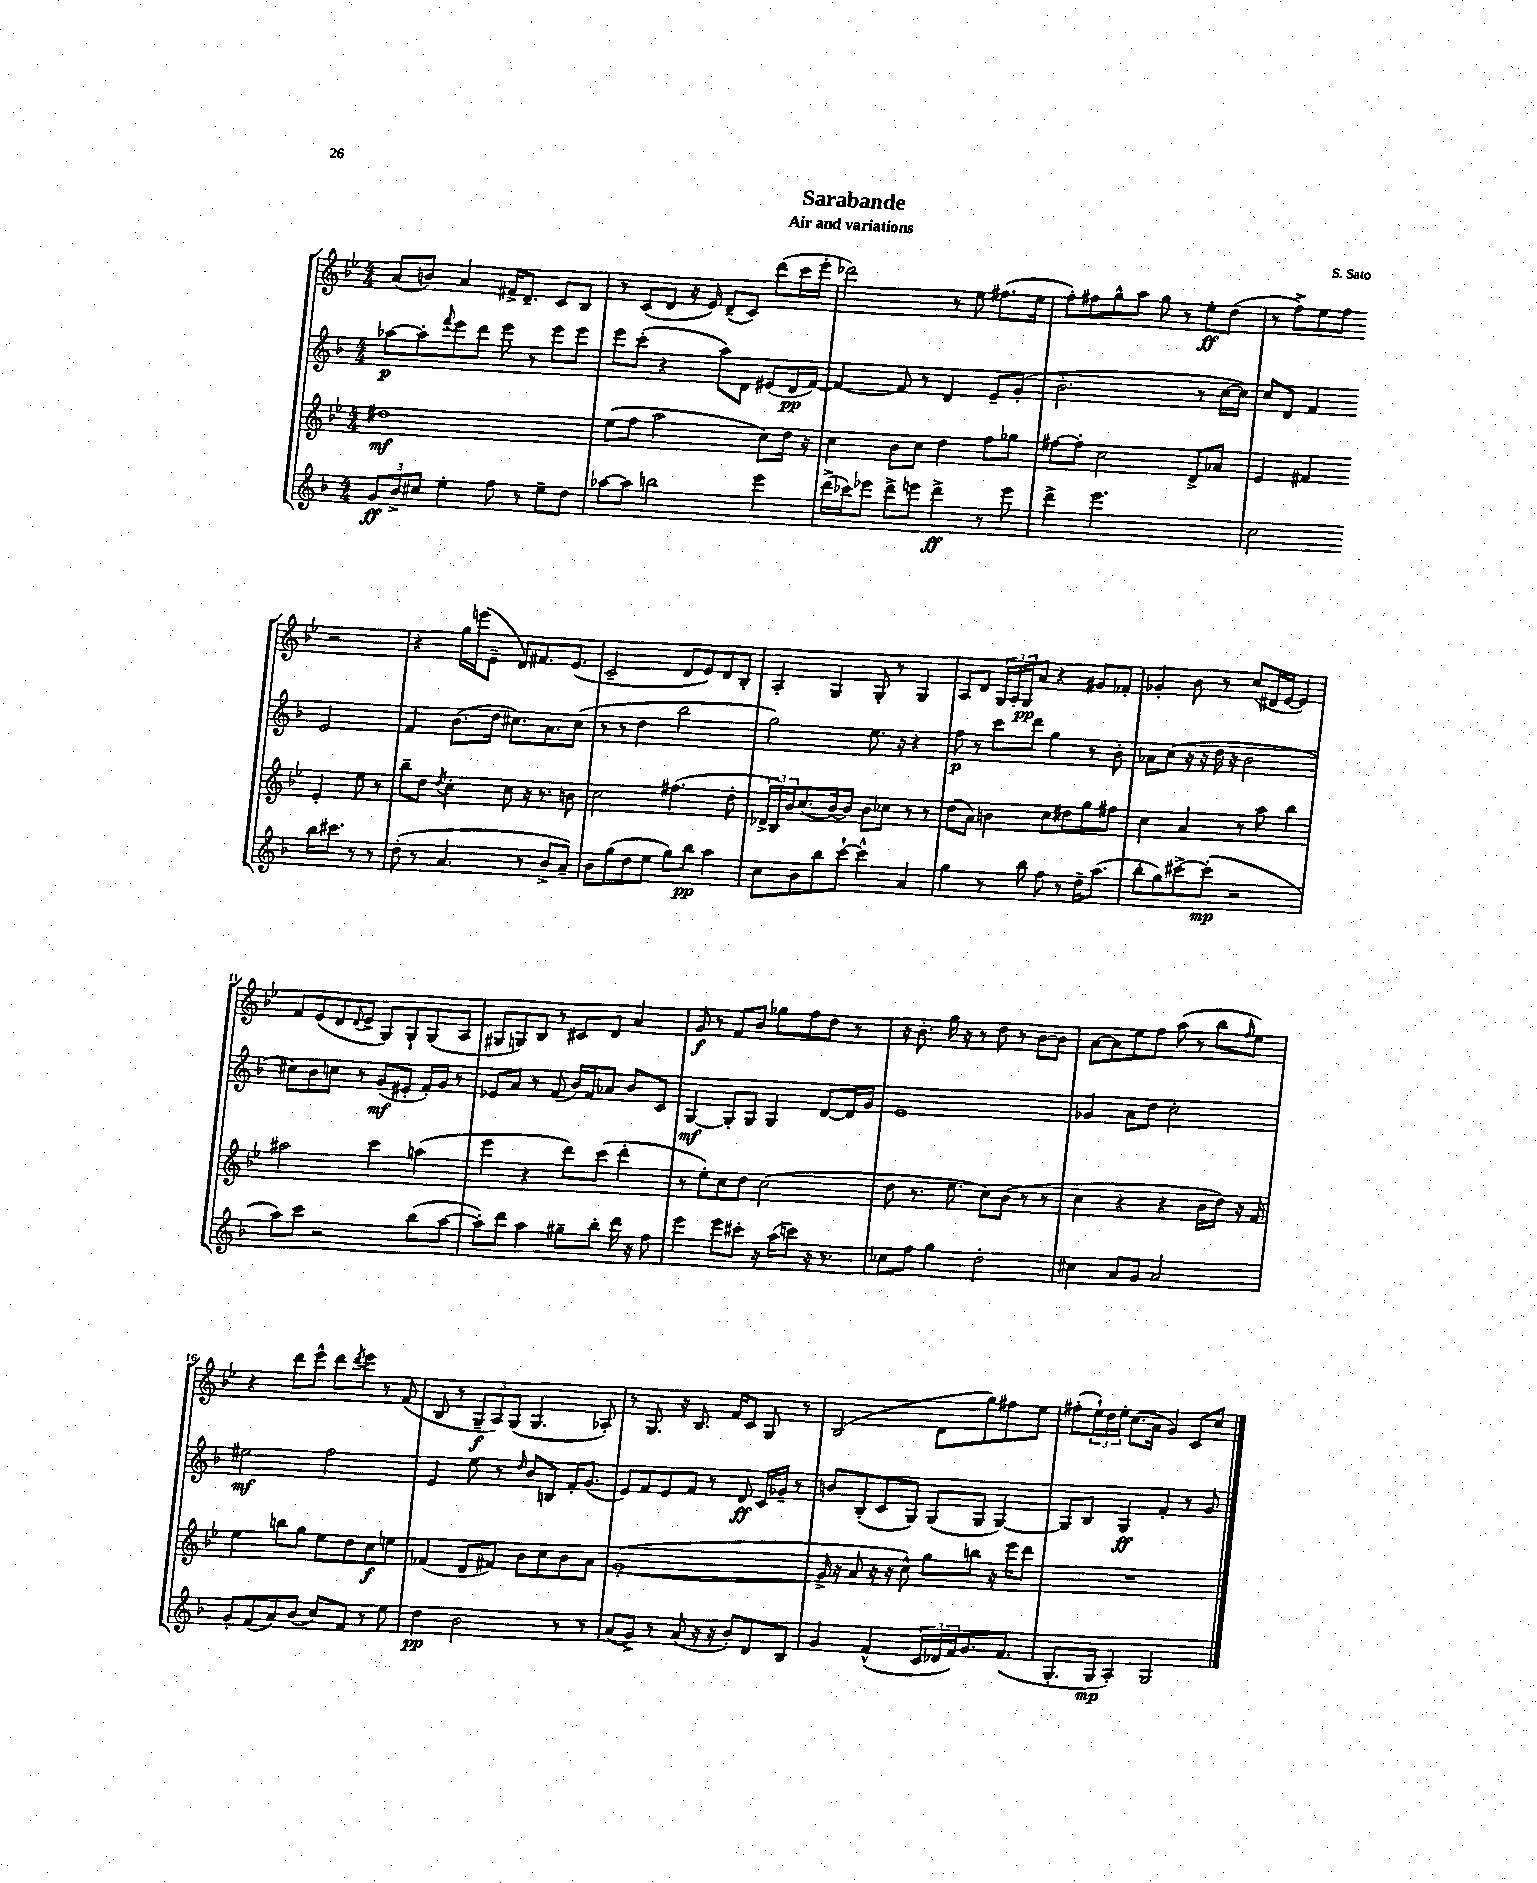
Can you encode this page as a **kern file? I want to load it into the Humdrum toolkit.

**kern	**kern	**kern	**kern
*staff4	*staff3	*staff2	*staff1
*clefG2	*clefG2	*clefG2	*clefG2
*k[b-]	*k[b-e-]	*k[b-]	*k[b-e-]
*M4/4	*M4/4	*M4/4	*M4/4
12g	1dd#	[8aa-	(8a
12b-^	.	.	.
.	.	8aa-']	8b)
12cc#	.	.	.
.	.	8qqfff	.
4ee'	.	8eee	4a
.	.	8ddd	.
8ff	.	8eee	16f#^
.	.	.	8.d~
8r	.	8r	.
8ee~	.	8eee	8c
8dd	.	8eee	8B-
=	=	=	=
[8aa-	(8ee-	8eee	8r
8aa-]	8ff	(8ccc'	(8c
2bb	2aa	4r	8d
.	.	.	16r
.	.	.	16e-)
.	.	8aa)	(8d~
.	.	8d	8c)
4eee	8cc)	(8e#	(8ddd
.	16dd	16d	16ccc
.	16r	[16f)	16eee-'
=	=	=	=
(16ddd^	4cc	4f_	2ddd-)
16ccc-)	.	.	.
8eee-	.	.	.
8ddd^	8b-	8f]	.
8eee	8cc	8r	.
4ddd^	4dd	4d	8r
.	.	.	8ee-
8r	8ff	8e~	(8.ff#
8eee	8gg-	(8g'	.
.	.	.	16ee-
=	=	=	=
4ddd^	[8ff#	2.b-'	8ff')
.	8ff#']	.	8ff#
2.eee	2cc	.	8gg^^
.	.	.	8aa
.	.	.	8gg
.	.	.	8r
.	8d^	8r	8ee-'
.	8a-	[16cc	(8dd
.	.	16cc])	.
=	=	=	=
2cc	4e-	8cc	8r
.	.	8d	8ff^)
.	4f#	4f	8ee-
.	.	.	8ff
16bb-	4e-'	2e	2r
8.ccc#	.	.	.
8r	8ee-	.	.
8r	8r	.	.
=	=	=	=
(8dd'	8bb-~	4f	4r
8r	8dd	.	.
.	8qdd	.	.
4.a	4cc'	(8.b-	16gg
.	.	.	(16eee
.	.	.	8e-~
.	.	16dd	.
.	8cc	8.cc#)	8d)
8r	16r	.	8.f#
.	8.r	8.a	.
8b-^	.	.	.
.	.	.	(8.e-
8a~)	8b	(8cc#	.
=	=	=	=
8b-	2cc	8r	2c~
(8gg	.	8r	.
8dd	.	4dd	.
8ee	.	.	.
8gg)	(4.ff#	2bb-	8d
8bb-	.	.	8e-)
4aa	.	.	8d
.	8dd'	.	8B-'
=	=	=	=
8cc	24d-^	2gg)	4A'
.	24B-)	.	.
.	24b-	.	.
8b-	(8.cc	.	.
8bb-	.	.	4G
.	[16b-)	.	.
[8ccc`	8b-]	.	.
4ccc^^]	8b-	8.ee	8G'
.	8cc-	.	8r
.	.	16r	.
4a	8r	4r	4G
.	8r	.	.
=	=	=	=
4gg	(8dd	8ff	8A
.	8a)	8r	8d
8r	4b	8ccc	24G
.	.	.	24A'
.	.	.	24G
8bb-	.	8ddd	8a
8ff	8cc	4gg	4r
8r	8dd#	.	.
16dd~	8gg	8r	8g#
(8.aa	.	.	.
.	8ff#	8b-'	8f-'
=	=	=	=
8bb-'	4cc	8a-	4g-'
8gg)	.	(8cc	.
[8ccc#^	4a	16r	8b-
.	.	16r	.
(8ccc#']	.	16dd	8r
.	.	16r	.
2r	8r	2b-	(8cc
.	8aa	.	16d#
.	.	.	[16e-
.	4bb-	.	4e-])
=	=	=	=
8aa)	2aa#	8cc#)	8f
8ccc	.	8b-	(8e-
2r	.	8cc	8d
.	.	.	8qqd
.	.	8r	8e-^
.	4ccc	(8g	8G)
.	.	8e#'	8G`
(8bb-	(4aa	16f')	(8G
.	.	16g	.
[8aa	.	8r	8A
=	=	=	=
8aa'])	4eee-	8e-	8G#
8ddd	.	8a	8G)
4aa	4r	8r	8B-
.	.	(8f	8r
8gg#~	8ddd)	16b-)	8c#
.	.	16f	.
8bb-'	(8ccc	8a-	8d
16ddd	4ddd'	8b-	4a
16r	.	.	.
8ff	.	8c	.
=	=	=	=
4eee	8r	[4G	8g
.	8ee-')	.	8r
8eee	8cc	8G']	8f
8ccc#'	8dd	8G	8b-
16r	(2cc	4G	8gg-
(16aa	.	.	.
8ccc)	.	.	8ff
16r	.	[8d	8dd
8.r	.	.	.
.	.	16d]	8r
.	.	16g	.
=	=	=	=
8cc-	8dd	1e	16r
.	.	.	8.b-'
8ff	8.r	.	.
4gg	.	.	16gg
.	8.ee-	.	16r
.	.	.	8r
2dd'	8cc)	.	8dd
.	(8b-	.	8r
.	8r	.	[8b-
.	8r	.	8b-]
=	=	=	=
4cc#	4cc	4g-	[8a
.	.	.	8a]
8a	4r	8a	8ee-
8g	.	8dd	8ff
2a	4r	2cc'	(8aa
.	.	.	8r
.	16b-	.	8bb-
.	16dd)	.	.
.	.	.	16qqff
.	16r	.	8ee-)
.	16f	.	.
=	=	=	=
8g'	4ee-	2ee#	4r
(8f	.	.	.
8a)	8bb	.	8ddd
(8b-	8gg	.	8eee-^^
8cc)	8ee-	2ff	8ddd
.	.	.	8qddd
8f	8dd	.	8eee-
8r	8cc	.	8r
8ee	8ee	.	(8f
=	=	=	=
4dd	(4f-	4e	8B-
.	.	.	8r
2b-	8d	8ee	12G~
.	.	.	12A)
.	8f#)	8r	.
.	.	.	(12G
.	.	16qqdd	.
.	8b-	8b-	4.G
.	8cc	8B	.
8r	8b-	16f'	.
.	.	(8.g	.
8r	8a	.	8A-')
=	=	=	=
(8a	([1g'	8e)	8r
8g^)	.	8f	8.G
8r	.	8e	.
.	.	.	16r
(8a	.	8f	8.B-
16r	.	8r	.
16r	.	.	16f
8b-')	.	8d	8c
8d	.	16c	8G
.	.	16g-~	.
8B-	.	8r	8r
=	=	=	=
4g	16g^]	8b	(2B-
.	16r	.	.
.	8a	(8B-'	.
(4f^^	16r	8c	.
.	16r	.	.
.	8cc^^)	8G)	.
24c	8gg	(8G	8d
24d-	.	.	.
24f)	.	.	.
8.g	8bb	8G	8gg)
.	16r	[4G)	8ff#
(8.f	16eee-	.	.
.	8ddd	.	8ee-
=	=	=	=
8.G'	1r	8G]	(8ff#'
.	.	8B-	24ee-`)
.	.	.	24dd
16G	.	.	.
.	.	.	24ee-'
4A')	.	4G	(8.cc
.	.	.	16a
2G	.	4f'	4g)
.	.	8r	8c
.	.	8g	8cc
==	==	==	==
*-	*-	*-	*-
